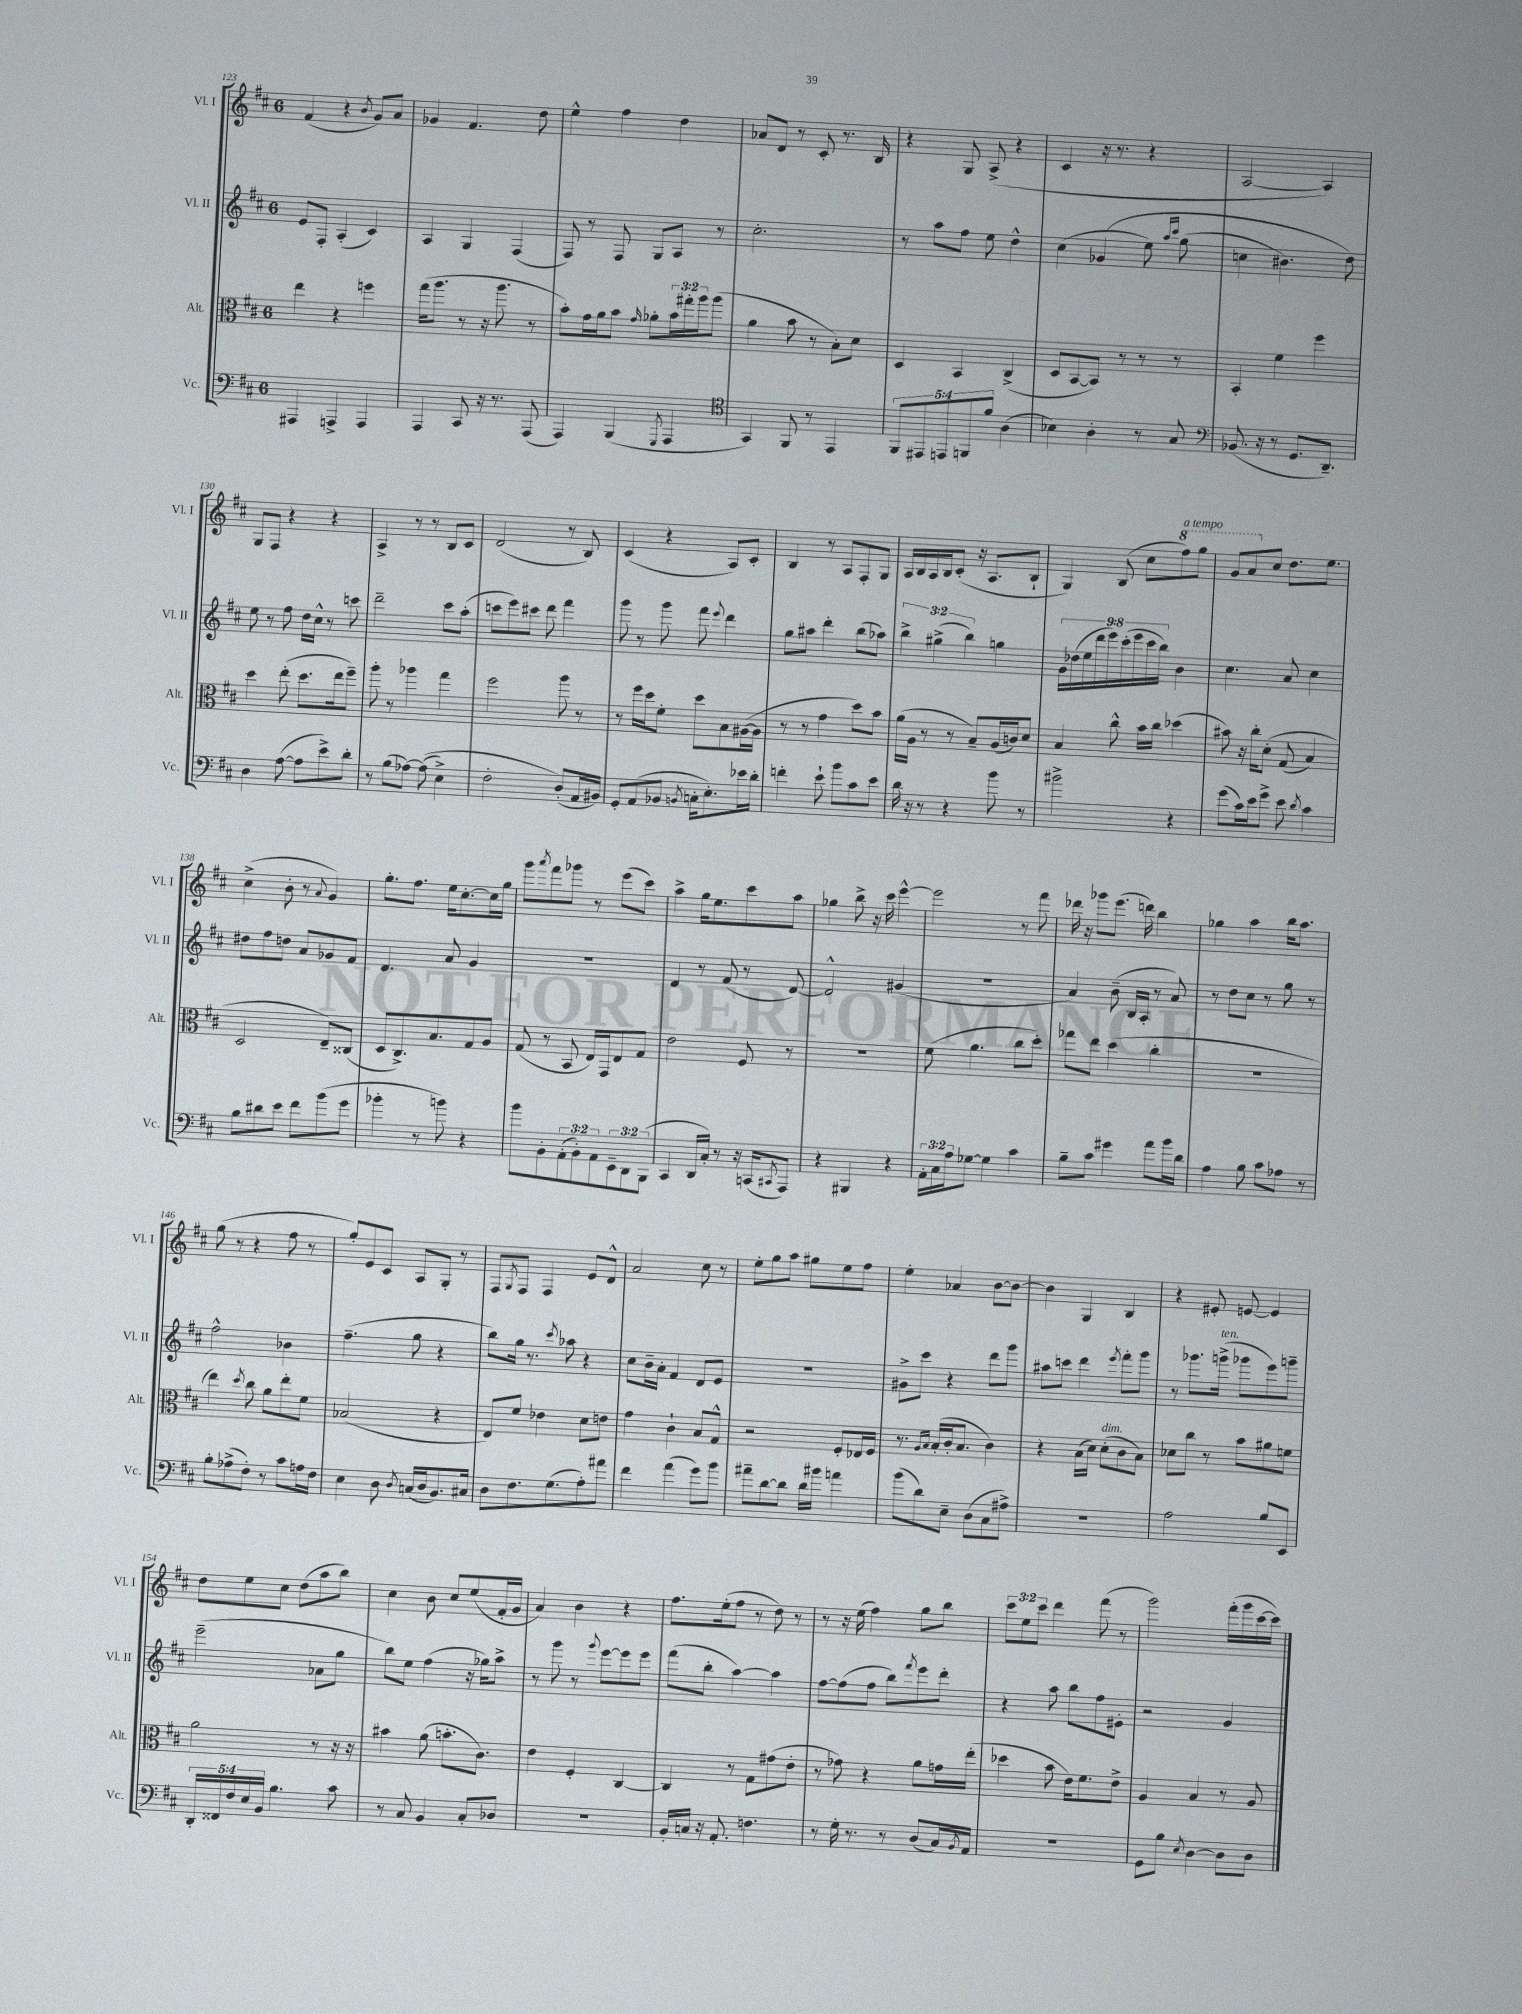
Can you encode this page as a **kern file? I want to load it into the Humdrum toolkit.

**kern	**kern	**kern	**kern
*part4	*part3	*part2	*part1
*staff4	*staff3	*staff2	*staff1
*I"Vc.	*I"Alt.	*I"Vl. II	*I"Vl. I
*I'Vc.	*I'Alt.	*I'Vl. II	*I'Vl. I
*clefF4	*clefC3	*clefG2	*clefG2
*k[f#c#]	*k[f#c#]	*k[f#c#]	*k[f#c#]
*M6/8	*M6/8	*M6/8	*M6/8
=123	=123	=123	=123
4AAA#X/	4ee\	8e/L	(4f#/
.	.	8F#'/J	.
4AAAn^/	4r	(4A'/	4r
.	.	.	8qb/
4AAA/	4ffn\	4c#/)	8g/L)
.	.	.	8a/J
=124	=124	=124	=124
4AAA/	(16gg\KL	4A/	4g-X/
.	8.aa\J	.	.
8CC#/	8r	4G/	4.f#/
16r	16r	.	.
8.r	8.aa\	.	.
.	.	(4F#/	.
(8AAA/	8r	.	8dd\
=125	=125	=125	=125
4AAA/)	8b'\L)	8F#/)	4ee^^\
.	16g\L	8r	.
.	16a\J	.	.
(4BBB/	8b\J	8F#/	4ff#\
.	16qqg/	.	.
.	8a-X'\L	8G/L	.
8qGGG/	.	.	.
4AAA/	24b\L	8A/J	4dd\
.	24gg#X'\	.	.
.	24aa\J	.	.
.	(8aa\J	8r	.
=126	=126	=126	=126
*clefC4	*	*	*
4GG/)	4a\	2.cc#'\	8a-X/L
.	.	.	8d/J
8FF#/	8b\	.	8r
8r	8r	.	8c#'/
4EE/	8B'\L)	.	8.r
.	8d\J	.	.
.	.	.	16B/
=127	=127	=127	=127
10FF#/L	4D/	8r	4r
10EE#X/	.	.	.
.	.	8aa\L	.
10EEn/	.	.	.
.	4BB/	8ff#\J	8G/
10FFn/	.	.	.
.	.	8ee\	(8A^/
10f#/J	.	.	.
(4A\	(4C#^/	4dd^^\	4r
=128	=128	=128	=128
4B-X\)	8D/L	(4cc#\	4c#/
.	[8BB/	.	.
4A'\	8BB/J])	(4g-X/	16r
.	.	.	8.r
.	8r	.	.
8r	8r	8ee\)	4r
.	.	16qqaa/LL	.
.	.	16qqccc#/JJ	.
8G/	8r	(8gg\	.
=129	=129	=129	=129
*clefF4	*	*	*
(8.BB-X/	4BB'/	4ccn\	[2A/
16r	.	.	.
8r	4f#\	4.b#X\)	.
8.GG/L	.	.	.
.	4ff#\	.	4A/])
8.DD~/J)	.	.	.
.	.	8dd\)	.
!!LO:LB:g=z
=130	=130	=130	=130
4D\	4dd\	8ee\	8G/L
.	.	8r	8F#/J
([8A\	(8ee'\	8ff#\	4r
8A\L]	8.dd\L	16dd\LL	.
.	.	16cc#^^\JJ	.
8e^\)	.	8r	4r
.	16ee\k	.	.
8d'\J	8ff#~\J)	8cccn\	.
=131	=131	=131	=131
8r	8aa'\	2ddd~\	4A^/
(8B\L	8r	.	.
[8A-X\J)	4aa-X\	.	8r
((8A-\]	.	.	8r
4E^\)	4gg\	8ccc#\L	8B/L
.	.	(8aa'\J	8c#/J
=132	=132	=132	=132
2F#'\	2ff#\	8cccn\L	(2d/
.	.	8eee\)	.
.	.	8ccc#X\J	.
.	.	8ddd\	.
(8D'/L)	8aa\	4fff#\	8r
16AA/L	8r	.	8B/)
16BB#X/JJ)	.	.	.
=133	=133	=133	=133
8GG'/L	8r	8ggg\	(4c#/
(8AA/	16ff#\LL	8r	.
.	16dd\J	.	.
8BB-X/J	8f#'\J	8ggg\	4r
8qBBn/	.	.	.
16Cn'\KL	8dd\L	8fff#\	.
8.E'\)	.	.	.
.	.	8qqeee/	.
.	8B\	4ddd\	8A/L)
16e-X\L	([16A#X\L	.	8c#'/J
16d'\JJ	16A#\JJ]	.	.
=134	=134	=134	=134
4fn'\	8r	8gg\L	4B/
.	8r	8aa#X\J	.
8e`\	4g\	4ddd'\	8r
8b\L	.	.	8A/L
8c#\	8dd\L)	(8bb\L	8F#'/
8e\J	8b\J	8aa-X\J)	8G/J
=135	=135	=135	=135
16d\	(16a\LL	6bb^\	16A/LL
16r	16A\JJ	.	16B/
8r	8r	.	16A/
.	.	(6gg#X^\	.
.	.	.	16B/J
4r	8r	.	(8c#'/J
.	.	6bb\)	.
.	8B~/L)	.	16r
.	.	.	8.A/L
8b\	(16A/L	4ggn\	.
.	16cn/J)	.	.
8r	8d/J	.	8B`/J
=136	=136	=136	=136
2b#X^\	4B/	18g\LL	4G/)
.	.	(18dd-X\	.
.	.	18ee\	.
.	.	18ddd\	.
.	.	18eee\)	.
.	8cc#^^\	.	(8B/
.	.	(18ccc#'\	.
.	.	18eee\	.
.	16b\LL	.	8cc#\L
.	.	18ccc#\	.
.	16cc#\JJ	.	.
.	.	18bb\JJ)	.
*	*	*	*8va
!	!	!	!LO:TX:a:i:t=a tempo
4r	(4dd-X\	4b\	8fff#\)
.	.	.	8ggg\J
=137	=137	=137	=137
(8g\L	8b#X\)	4.cc#\	8gg/L
16c#\L)	16r	.	8aa/
16e\J	16cc#'\KL	.	.
*	*	*	*X8va
8g^\J	(8d'\J	.	8cc#/J
8e\	(8G/	8a/	8.dd\L
8qd/	.	.	.
4c#\	4B/)	4cc#\	.
.	.	.	8.ee\J
!!LO:LB:g=z
=138	=138	=138	=138
8B\L	2D/	8dd#X\L	(4cc#^\
8d#X\	.	8ff#\	.
8e\J	.	8ddn\J	8b'\
8f#\L	.	8a/L	8r
.	.	.	8qqa/
(8b\	8E~/L)	8g-X/	4g/)
8g\J	(8C##X/J	8f#/J	.
=139	=139	=139	=139
4b-X'\	8D/L	4.d/	8.gg'\L
.	8.C#^/)	.	.
.	.	.	8.ff#\J
8r	.	.	.
.	8.B/	.	.
8bn\)	.	8a/	16ee\KL
.	.	.	[8.cc#'\
4r	8G/	4g/	.
.	8A/J	.	16cc#\L]
.	.	.	16gg\JJ
=140	=140	=140	=140
8b\L	(8G/	2.r	8ggg\L
.	.	.	8qaaa/
8BB'\	8r	.	8fff#\
(12AA'\	8BB/	.	8ggg-X\J
12BB'\)	.	.	.
.	16E/LL)	.	8r
12AA\	.	.	.
.	16GG/J	.	.
12EE~\	8E/	.	(8eee\L
12DD\	.	.	.
.	8G/J	.	8ccc#\J)
(12BBB\J	.	.	.
=141	=141	=141	=141
4CC#/	2e\	4d/	4aa^\
16DD/LL	.	8r	16gg\KL
16C#'/JJ)	.	.	8.ee\
8r	.	(8f#/	.
16r	8F#/	8r	8ccc#\
(16CCn/KL	.	.	.
8qCC#X/	.	.	.
8AAA/J)	8r	[8d/)	8aa\J
=142	=142	=142	=142
4r	2.r	2d^^/]	4gg-X\
4BBB#X/	.	.	8bb^\
.	.	.	16r
.	.	.	16ccc#\
4r	.	(4g#X/	[4eee^^\
=143	=143	=143	=143
24AA'\LL	(8f#\	2.r	2eee\]
24C#\	.	.	.
24A\J	.	.	.
[8G-X\J	4.a\	.	.
4G-\]	.	.	.
4c#\	8cc#\L	.	8r
.	8dd'\J)	.	8fff#\
=144	=144	=144	=144
8B~\L	8gg-X\L	4a/)	16ddd-X\
.	.	.	16r
8c#\J	8ee\J	.	8ggg-X\L
4g#X\	(4dd\	(8b~\	(8.eee\J
.	.	16B/LL	.
.	.	16A'/JJ	16dddn\)
8a\L	4cc#'\	8r	4bb\
16b\L	.	8a/)	.
16d\JJ	.	.	.
=145	=145	=145	=145
4A\	2.r	8r	4gg-X\
.	.	8dd\L	.
8B\	.	8cc#\J	4aa\
8c#\L	.	8r	.
8A-X\J	.	8gg\	16bb\KL
.	.	.	8.aa\J
8r	.	8r	.
!!LO:LB:g=z
=146	=146	=146	=146
8B'\L	4ee\)	2ff#^^\	(8gg\
(8A-X^\	.	.	8r
.	8qdd/	.	.
8F#'\J)	8cc#\	.	4r
8r	8a\L	.	.
8c#\L	8ee'\	4b-X\	8ff#\
16An\L	8f#\J	.	8r
16F#\JJ	.	.	.
=147	=147	=147	=147
4E\	(2B-X/	(4.ff#~\	8gg'/L)
.	.	.	8e/
8D\	.	.	8c#/J
8qD/	.	.	.
(16Cn/LL	.	8gg\	8A/L
16D/J	.	.	.
8.BB/)	4r	4r	8G'/J
.	.	.	8r
16C#X/Jk	.	.	.
=148	=148	=148	=148
8D\L	8E/L)	8bb\L)	8F#/L
.	.	.	8qG/
8.F#\	8f#/J	16gg\Jk	8F#/J
.	.	8.r	.
.	4e-X\	.	4F#/
(8.G\	.	.	.
.	.	8qccc#/	.
.	.	8aa-X\	.
8A'\)	8d\L	4r	8e/L
8a#X\J	8en\J	.	8d^^/J
=149	=149	=149	=149
4f#\	4g\	8cc#\L	2a/
.	.	16b~\L	.
.	.	16a'\JJ	.
(4a\	4c#`\	4f#/	.
8g\L)	8B/L	8d/L	8cc#\
8b\J	8G^^/J	8e/J	8r
=150	=150	=150	=150
8a#X~\L	2r	2.r	8ee'\L
[8d\	.	.	8gg\
8d\J]	.	.	8aa\J
16d\LL	.	.	8gg#X\L
16b#X\JJ	.	.	.
4an\	8F#'/L	.	8ee\
.	16E-X/L	.	8ff#\J
.	16F#/JJ	.	.
=151	=151	=151	=151
(8b\L	8.r	8g#X^\L	4ee'\
8d\)	.	8ccc#\J	.
.	16qqA/LL	.	.
.	16qqB/JJ	.	.
.	(16B'/LL	.	.
8E~\J	16c#'/J	4r	4a-X/
.	8.B/J	.	.
(8D\L	.	.	.
8C#\	4c#\)	8ddd\L	[8b\L
8A#X^\J)	.	8ggg\J	8b\J_
=152	=152	=152	=152
2.r	4r	8aa#X\L	4b\]
.	.	8cccn\J	.
.	(16B\LL	4ddd\	4G/
.	16d\JJ)	.	.
!	!LO:TX:a:i:t=dim.	!	!
.	(8d'\L	.	.
.	.	8qeee/	.
.	8c#\	8fff#'\L	4B/
.	8B\J)	8ggg\J	.
=153	=153	=153	=153
2A\	8d-X\L	8r	4r
.	8cc#\J	8.ggg-X\L	.
.	8r	.	8e#X'/
!	!	!LO:TX:a:i:t=ten.	!
.	.	(16gggn^\Jk	.
.	8b\L	8ggg-X\L	[8en/
8B/L	8a#X\	8eee\)	4e/]
8EE/J	8fn\J	8gggn~\J	.
!!LO:LB:g=z
=154	=154	=154	=154
20DD'/LL	2a\	(2eee~\	8dd\L
20FF##X/	.	.	.
20F#/	.	.	.
.	.	.	8ee\
20E/	.	.	.
20BB/JJ	.	.	.
4.B\	.	.	8cc#\J
.	.	.	(8dd\L
.	8r	8a-X\L	8aa\
8c#\	16r	8gg\J	8bb\J)
.	16r	.	.
=155	=155	=155	=155
8r	4b#X\	8bb\L)	4cc#\
8C#/	.	8ee\J	.
4BB/	(8a\	(4ff#\	8b\
.	8.bn'\L	.	8cc#/L
8C#'/L	.	16r	(8ee/
.	8.c#\J)	16gg-X\KL)	.
8D-X/J	.	8aa^\J	16f#'/L
.	.	.	16g/JJ
=156	=156	=156	=156
2.r	4e\	8r	4a/)
.	.	8ggg\	.
.	4F#'/	8r	4b\
.	.	8qqggg/	.
.	.	[8eee\L	.
.	[4C#/	8eee\]	4r
.	.	8eee\J	.
=157	=157	=157	=157
16BB'/LL	4C#/]	(8fff#\L	8.ff#\L
16Cn/JJ	.	.	.
16r	.	8bb'\J	.
8.AA'/	.	.	(16ee'\k
.	8r	[4aa\)	8ff#\J
4.Fn\	8G\L	.	8r
.	(8g#X\	4aa\]	8dd\)
.	8e'\J	.	8r
=158	=158	=158	=158
8r	8r	[8ff#\L	8r
16G'\	8g-X\)	(8ff#\]	16r
8.r	.	.	(16ee\
.	4r	8ff#\J	4ff#\)
8r	.	8bb\L)	.
.	.	8qfff#/	.
(8D/L	8a\L	8eee\	8gg\L
16C#/L)	16gn\L	8ddd'\J	8bb\J
8qBB/	.	.	.
16AA/JJ	(16ee'\JJ	.	.
=159	=159	=159	=159
2.r	4dd-X\	4r	12ccc#\L
.	.	.	12ee\
.	.	.	12ccc#\J
.	8b\	8aa\	4ddd\
.	16e\KL)	8bb\L	.
.	8.f#\	.	.
.	.	8ff#\	(8fff#\
.	8e^\J	8e#X'\J	8r
=160	=160	=160	=160
8GG\L	4A/	2r	2ggg\)
8B\J	.	.	.
8qE/	.	.	.
[4D\	4B/	.	.
8D\L]	8r	4g/	(16fff#'\LL
.	.	.	16ggg\
8D\J	8A/	.	[16ccc#\
.	.	.	16ccc#\JJ])
==	==	==	==
*-	*-	*-	*-
